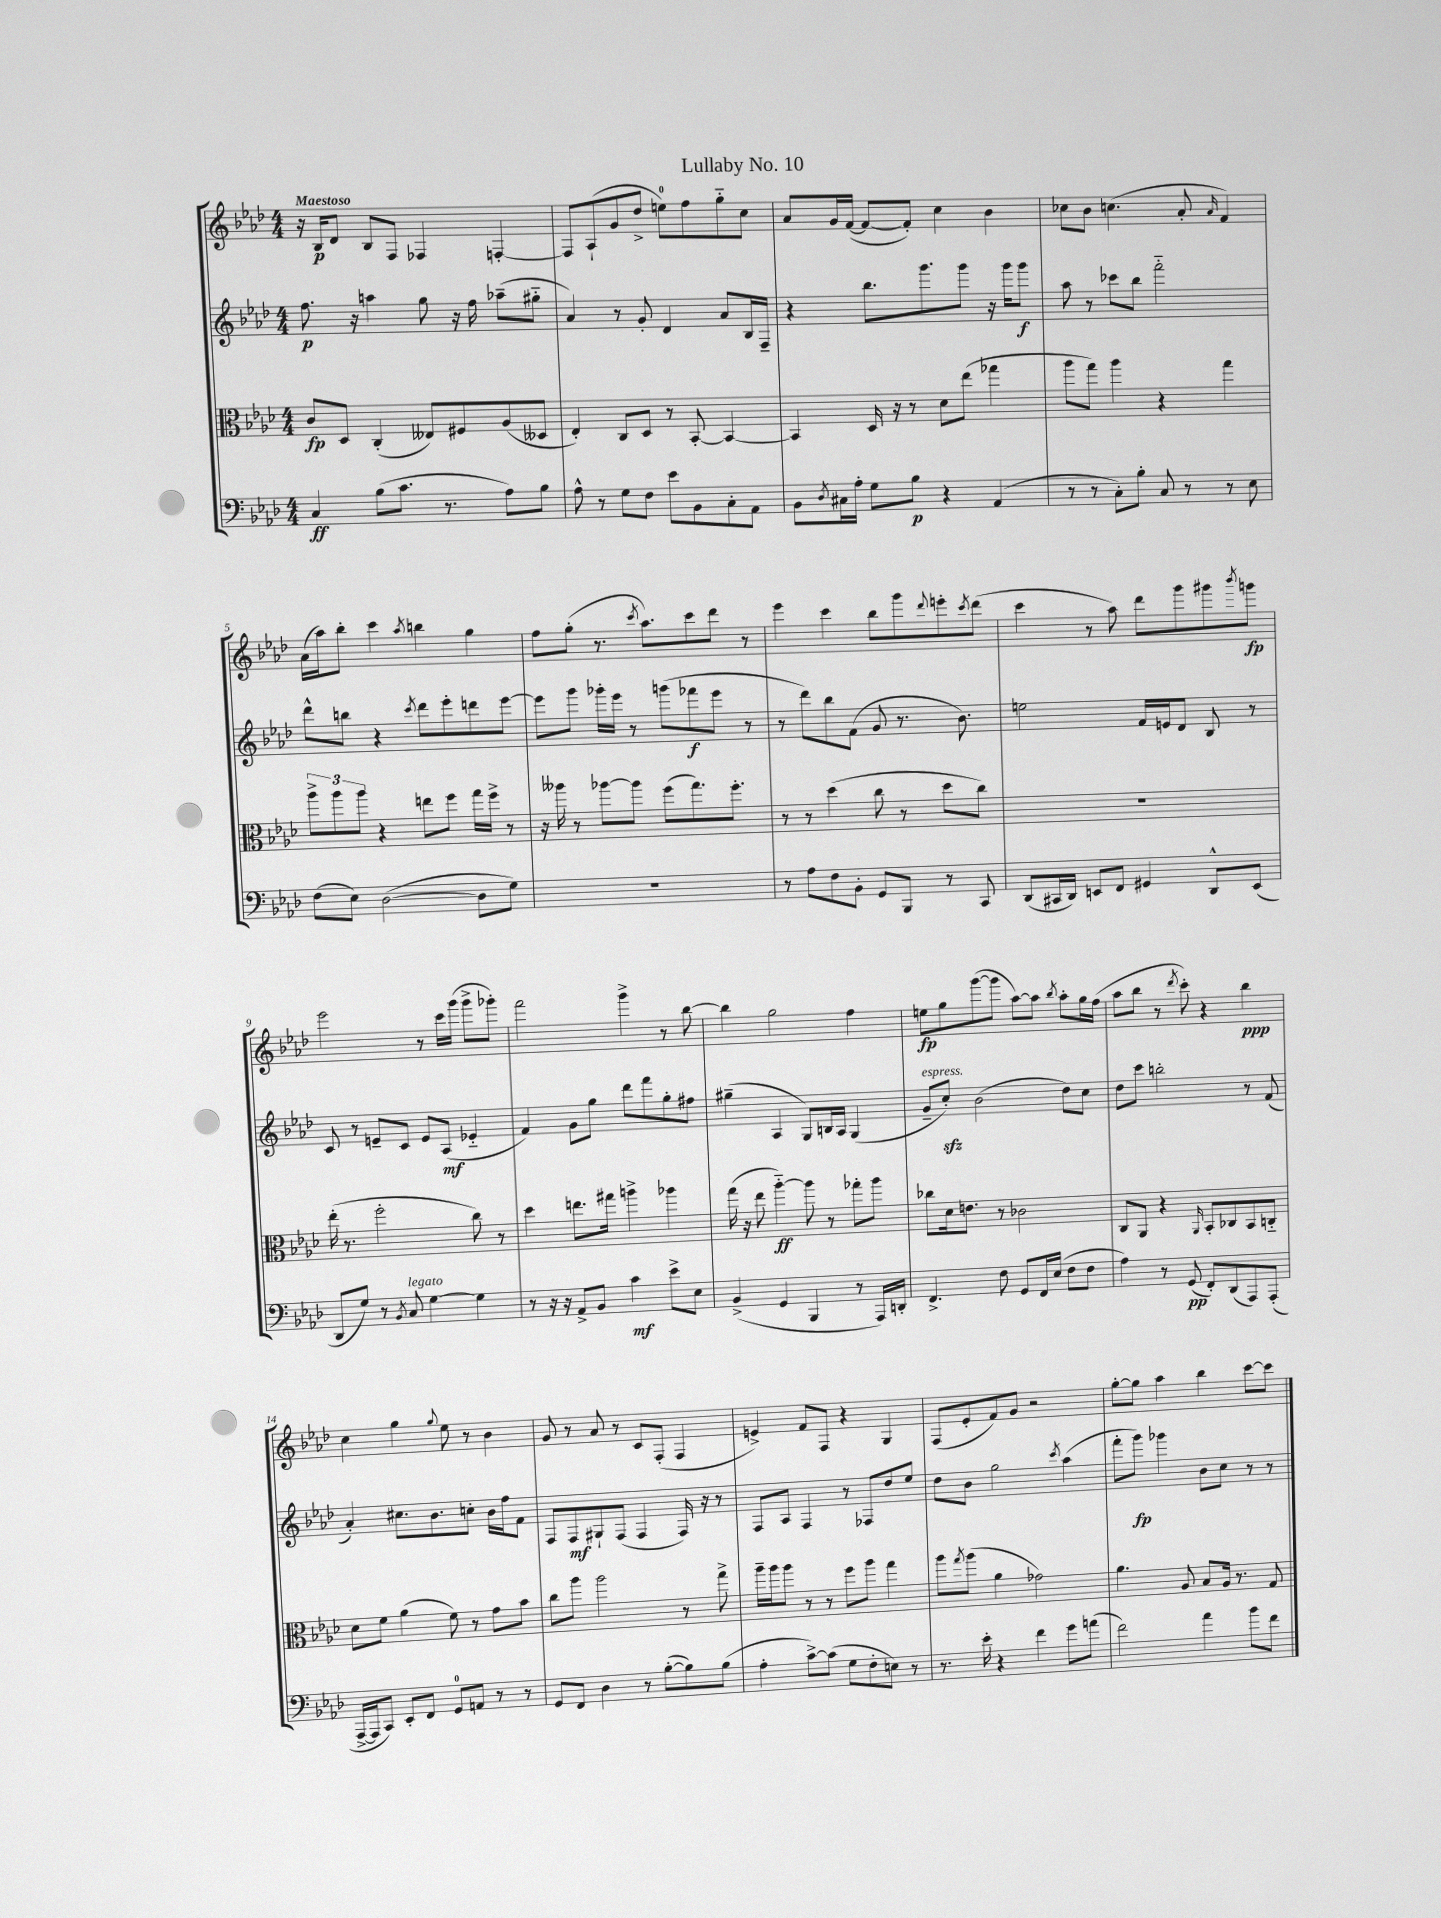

**kern	**kern	**kern	**kern
*staff4	*staff3	*staff2	*staff1
*clefF4	*clefC3	*clefG2	*clefG2
*k[b-e-a-d-]	*k[b-e-a-d-]	*k[b-e-a-d-]	*k[b-e-a-d-]
*M4/4	*M4/4	*M4/4	*M4/4
4C/	8c/L	8.ff\	16r
.	.	.	16B-/LK
.	8D-/J	.	8d-/J
.	.	16r	.
(8B-\L	(4C'/	4aa\	8B-/L
8.c\J	.	.	8F/J
.	8E--/L)	8gg\	4F-/
8.r	.	.	.
.	8F#/	16r	.
.	.	16ff\	.
8A-\L)	(8A-/	(8aa-~\L	[4F'/
8B-\J	8D--/J	8gg#'~\J	.
=	=	=	=
8A-^^\	4E-'/)	4a-/)	8F/]L
8r	.	.	(8A-`/
8G\L	8C/L	8r	8g/
8F\J	8D-/J	8g'/	8dd-^/J
8e-\L	8r	4d-/	8ee\L)
8BB-\	[8BB-'/	.	8ff\
8C'\	4BB-/_	8a-/L	8gg'~\
8AA-\J	.	16B-/L	8cc\J
.	.	16F~/JJ	.
=	=	=	=
8BB-\L	4BB-/]	4r	8a-/L
8qD-/	.	.	.
16C#\L	.	.	16g/L
16A-'\JJ	.	.	([16f/JJ
8G\L	16D-/	8.bb-\L	8f/_L
.	16r	.	.
8B-\J	8r	.	8f'/]J)
.	.	8.ggg\	.
4r	8d-\L	.	4cc\
.	(8ee-\J	8ggg\J	.
(4AA-/	4gg-\	16r	4b-\
.	.	16ggg\LK	.
.	.	8ggg\J	.
=	=	=	=
8r	8aa-\L	8aa-\	8cc-\L
8r	8gg\J)	8r	8b-\J
8C'\L)	4aa-\	8ccc-\L	(4.cc\
8B-'\J	.	8bb-\J	.
8C/	4r	2fff'~\	.
8r	.	.	8a-'/
.	.	.	16qqa-/
8r	4gg\	.	4f/)
8E-\	.	.	.
=	=	=	=
(8F\L	12aa-^\L	8ddd-^^\L	(16a-\LL
.	.	.	16aa-\J)
.	12aa-\	.	.
8E-\J)	.	8bb\J	8bb-'\J
.	12aa-\J	.	.
([2D-\	4r	4r	4ccc\
.	.	8qccc/	8qaa-/
.	8ee\L	8ddd-\L	4bb\
.	8ff\J	8eee-'\	.
8D-\]L	16gg\LL	8ddd\	4gg\
.	16ff^\JJ	.	.
8G\J)	8r	[8eee-\J	.
=	=	=	=
1r	16r	8eee-\]L	8ff\L
.	16aa--\	.	.
.	8r	8ggg\J	(8gg'\J
.	[8aa-\L	16ggg-'\LL	8.r
.	.	16eee-\JJ	.
.	8aa-\]J	8r	.
.	.	.	8qccc/
.	.	.	8.aa-\L)
.	(8ff\L	(8ggg\L	.
.	8.gg\)	8fff-\	8ccc\
.	.	8eee-\J	8ddd-\J
.	8.ff'\J	.	.
.	.	8r	8r
=	=	=	=
8r	8r	8r	4eee-\
8A-\L	8r	8ddd-\L)	.
8F\	(4dd-\	8bb-\	4ccc\
8BB-'\J	.	(8f\J	.
8GG/L	8cc\	8g/	8bb-\L
8BBB-/J	8r	8.r	8ggg\
.	.	.	8qqddd-/
8r	8dd-\L	.	8eee'\
.	.	8.b-\)	.
.	.	.	8qccc/
8CC/	8cc\J)	.	(8ddd-\J
=	=	=	=
(8DD-/L	1r	2ee\	4ccc\
16CC#/L	.	.	.
16DD-/JJ)	.	.	.
8EE/L	.	.	8r
8FF/J	.	.	8aa-\)
4GG#/	.	16f/LL	8ddd-\L
.	.	16e/J	.
.	.	8d-/J	8ggg\
8DD-^^/L	.	8B-/	8ggg#\
.	.	.	8qbbb-/
(8EE/J	.	8r	8ggg\J
=	=	=	=
8DD-/L	(16ee-'\	8c/	2eee-\
.	8.r	.	.
8G/J)	.	8r	.
8r	2ff'\	8e~/L	.
8qBB-/	.	.	.
8C/	.	8c/J	.
[4G\	.	8e/L	8r
.	.	(8A-/J	16ccc\LL
.	.	.	(16ggg\JJ
4G\]	8cc\)	4e-'~/	8ggg^\L
.	8r	.	8ggg-'\J)
=	=	=	=
8r	4dd-\	4f/)	2fff\
16r	.	.	.
16r	.	.	.
8AA-^/L	8.ee\L	8g\L	.
8BB-/J	.	8gg\J	.
.	16gg#\Jk	.	.
4c\	4aa^\	8ddd-\L	4ggg^\
.	.	8fff\	.
8e-^\L	4aa-\	8gg'\	8r
8E-\J	.	8ff#\J	[8bb-\
=	=	=	=
(4BB-^/	(16gg\	(4gg#~\	4bb-\]
.	16r	.	.
.	8ee-\	.	.
4GG/	[4aa-'~\)	4A-/	2gg\
4BBB-/	8aa-\]	8G/L)	.
.	8r	16B/L	.
.	.	16A-/JJ	.
8r	8gg-'\L	(4G/	4ff\
16AAA-/LL)	8aa-\J	.	.
16DD'/JJ	.	.	.
=	=	=	=
4.FF^/	8cc-\L	8g~/L	8ee\L
.	16d-\k	8cc'/J)	8gg\
.	8.e\J	.	.
.	.	(2b-\	([8ggg\
8F\	8r	.	8ggg\]J
8GG/L	2c-\	.	[8aa-\L)
16FF/L	.	.	8aa-\]J
(16E-/JJ	.	.	.
.	.	.	8qbb-/
8F\L	.	8dd-\L)	8aa-'\L
8F\J	.	8cc\J	16gg\L
.	.	.	(16ff\JJ
=	=	=	=
4A-\)	8C/L	8dd-\L	8aa-\L
.	8AA-/J	8ccc\J	8bb-\J
8r	4r	2bb'\	8r
.	.	.	8qddd-/
(8GG/	.	.	8ccc'\)
.	16qqAA-/	.	.
8FF'/L)	8BB-'/L	.	4r
(8DD-/	8C-/	.	.
8AAA-/)	8BB-/	8r	4bb-\
(8AAA-'/J	8C'~/J	(8f/	.
=	=	=	=
[16AAA-^/LL	8d-\L	4a-'/)	4cc\
16AAA-/]J	.	.	.
8CC/J)	8f\J	.	.
8EE-'/L	(4a-\	8.cc#\L	4gg\
8FF/J	.	.	.
.	.	8.b-\	.
.	.	.	8qqgg/
8GG/L	8f\)	.	8ee-\
8AA/J	8r	8cc'\J	8r
8r	8g\L	16b-\LL	4b-\
.	.	16ff\J	.
8r	8b-\J	8f\J	.
=	=	=	=
8GG/L	8cc\L	8F/L	8g/
8FF/J	8aa-\J	8F/	8r
4D-\	2aa-\	8G#`/	8a-/
.	.	(8F/J	8r
8r	.	4F/	8c/L
([8B-'\L	.	.	(8F'/J
8B-\])	8r	16F/)	4F/
.	.	16r	.
(8B-\J	8gg^\	8r	.
=	=	=	=
4A-'\	16aa-~\LL	8F/L	4e^/)
.	16aa-\J	.	.
.	8aa-\J	8A-/J	.
[8c^\L)	8r	4F/	8f/L
(8c\]J	8r	.	8F/J
8G\L	8ff\L	8r	4r
8F'\	8aa-\J	8F-/L	.
8E\J)	4gg\	8dd-/	4G/
8r	.	8ee-/J	.
=	=	=	=
8.r	8aa-\L	8dd-\L	(8F/L
.	8qgg/	.	.
.	(8aa-\J	8b-\J	8e-'/
16e-'\	.	.	.
4r	4a-\	2gg\	8f/)
.	.	.	8g/J
4f\	2g-\)	.	2r
.	.	8qccc/	.
8g\L	.	(4aa-\	.
(8a\J	.	.	.
=	=	=	=
2f\)	4.a-\	8fff'\L	[8gg'\L
.	.	8ggg\J)	8gg\]J
.	.	4ggg-\	4aa-\
.	8A-/	.	.
4a-\	8B-/L	8b-\L	4bb-\
.	16A-/Jk	8cc\J	.
.	8.r	.	.
8b-\L	.	8r	[8ccc\L
8f\J	8G/	8r	8ccc\]J
==	==	==	==
*-	*-	*-	*-
